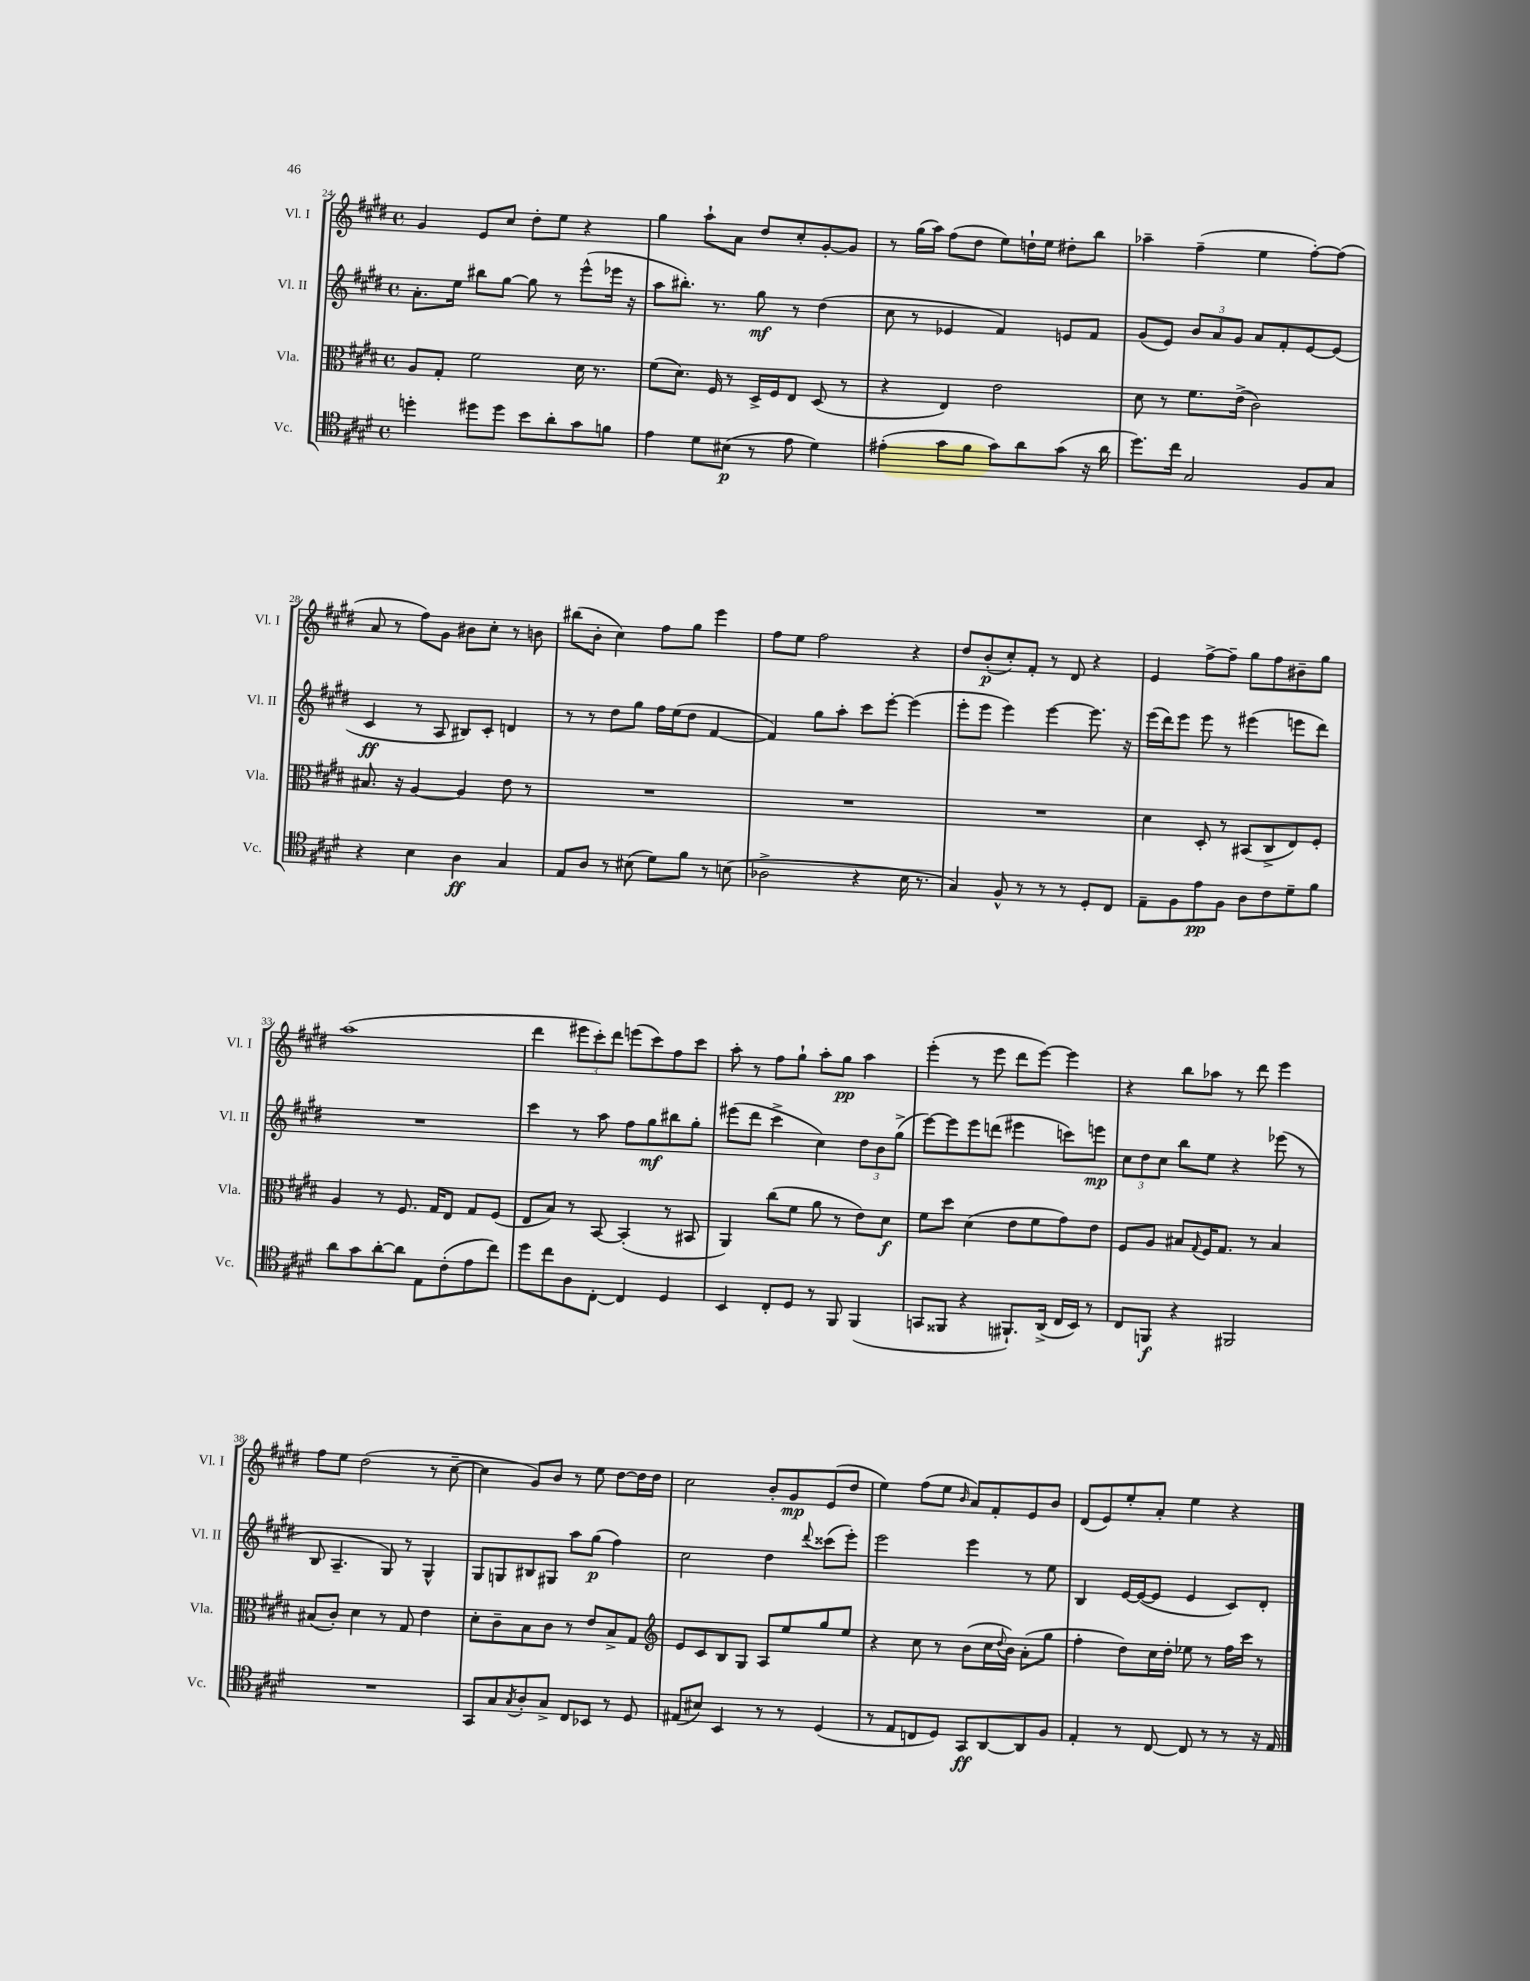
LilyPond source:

<<
\new StaffGroup <<
\new Staff = "s0" \with { instrumentName = "Vl. I" shortInstrumentName = "Vl. I" } {
    \clef treble \key e \major \defaultTimeSignature \time 4/4
    gis'4 e'8 cis''8 dis''8-. e''8 r4 |
    gis''4 a''8-! a'8 dis''8 cis''8-. gis'8~-. gis'8 |
    r8 gis''16( a''16) fis''8( dis''8 e''8) d''16-! e''16 dis''8-. b''8 |
    aes''4-- fis''4--( e''4 fis''8~-.) fis''8( |
    a'8 r8 fis''8) gis'8 bis'8 cis''8-. r8 b'8 |
    bis''8( b'8-. cis''4) fis''8 gis''8 e'''4 |
    fis''8 e''8 fis''2 r4 |
    dis''8 b'8-.\p( cis''8-.) fis'8-. r8 dis'8 r4 |
    e'4 fis''8~-> fis''8-- gis''8 fis''8 bis'8-- gis''8 |
    a''1( |
    dis'''4 \tuplet 3/2 { eis'''8 cis'''8-.) dis'''8 } e'''8( cis'''8) fis''8 cis'''8 |
    a''8-. r8 fis''8 gis''8-! a''8-. gis''8\pp a''4 |
    e'''4-.( r8 e'''8 dis'''8 e'''8~) e'''4 |
    r4 b''8 aes''8 r8 dis'''8 e'''4 |
    fis''8 e''8 dis''2( r8 cis''8~-- |
    cis''4 gis'8) b'8 r8 e''8 dis''8~ dis''16 dis''16 |
    cis''2 b'8-. gis'8\mp e'8( dis''8 |
    e''4) fis''8( e''8 \grace { b'16 } a'8) fis'8-. e'8 b'8 |
    dis'8( e'8) e''8-. a'8-. e''4 r4 \bar "|." |
}
\new Staff = "s1" \with { instrumentName = "Vl. II" shortInstrumentName = "Vl. II" } {
    \clef treble \key e \major \defaultTimeSignature \time 4/4
    a'8.-. e''16 bis''8 gis''8~ gis''8 r8 e'''8-^( ees'''16 r16 |
    a''8 bis''8.-.) r8. gis''8\mf r8 dis''4( |
    cis''8 r8 ees'4 fis'4) e'8 fis'8 |
    gis'8( e'8) \tuplet 3/2 { b'8 a'8 gis'8 } a'8 fis'8-. e'8~ e'8( |
    cis'4\ff r8 a8 bis8) cis'8-. d'4 |
    r8 r8 dis''8 gis''8 fis''16 e''16( dis''8 fis'4~ |
    fis'4) gis''8 a''8-. cis'''8 e'''8~-. e'''4( |
    e'''8-. e'''8 e'''4) e'''4~ e'''8. r16 |
    e'''16( dis'''16) e'''8 e'''8 r8 eis'''4( e'''8 dis'''8) |
    R1 |
    cis'''4 r8 a''8 fis''8 gis''8\mf bis''8 gis''8-. |
    eis'''8( dis'''8 cis'''4-> cis''4) \tuplet 3/2 { dis''8 b'8 gis''8->( } |
    e'''8~) e'''8 e'''8 d'''8( eis'''4 c'''8) e'''8\mp |
    \tuplet 3/2 { cis''8 dis''8 cis''8 } b''8 e''8 r4 ees'''8( r8 |
    b8 a4.-- gis8) r8 gis4-^ |
    gis8 g8 bis8 gis8 a''8 gis''8\p( fis''4) |
    cis''2 dis''4 \appoggiatura { dis'''8 } cisis'''8( e'''8-.) |
    e'''2 e'''4 r8 e''8 |
    b4 e'16~ e'16~( e'8 e'4 cis'8) dis'8-. \bar "|." |
}
\new Staff = "s2" \with { instrumentName = "Vla." shortInstrumentName = "Vla." } {
    \clef alto \key e \major \defaultTimeSignature \time 4/4
    a8 gis8-. fis'2 dis'16 r8. |
    fis'8( dis'8.) fis16 r8 dis16-> fis16 e8 dis8( r8 |
    r4 e4) e'2 |
    dis'8 r8 fis'8. e'16->( cis'2) |
    bis8. r16 a4~ a4 e'8 r8 |
    R1 |
    R1 |
    R1 |
    dis'4 dis8-. r8 bis,8( cis8-> e8) fis8-. |
    a4 r8 fis8. gis16 e8 gis8 fis8( |
    e8 b8) r8 b,8~ b,4-.( r8 bis,8 |
    a,4) cis''8( fis'8 a'8 r8 e'8) dis'8\f |
    fis'8 dis''8 dis'4( e'8 fis'8 gis'8) e'8 |
    fis8 a8 bis8 \appoggiatura { gis8 } fis16 gis8. r8 bis4 |
    bis8( cis'8-.) dis'4 r8 gis8 e'4 |
    dis'8-. cis'8-- b8 cis'8 r8 e'8 b8-> gis8 |
    \clef treble e'8 cis'8 b8 gis8 a8 e''8 gis''8 e''8 |
    r4 cis''8 r8 b'8( cis''16 \appoggiatura { dis''8 } b'16) a'8-.( gis''8 |
    fis''4-. dis''8) cis''16 dis''16-. ees''8 r8 fis''16 cis'''16 r8 \bar "|." |
}
\new Staff = "s3" \with { instrumentName = "Vc." shortInstrumentName = "Vc." } {
    \clef tenor \key e \major \defaultTimeSignature \time 4/4
    d''4-. dis''8 dis''8 b'8 a'8-. gis'8 f'8 |
    e'4 dis'8 bis8\p( r8 e'8 dis'4) |
    eis'4-.( gis'8 fis'8 gis'8) a'8 gis'8( r16 a'16 |
    dis''8.) cis''16 gis2 fis8 gis8 |
    r4 b4 a4\ff gis4 |
    e8 a8 r8 bis8( dis'8) fis'8 r8 b8( |
    aes2-> r4 b16 r8. |
    gis4) fis8-^ r8 r8 r8 dis8-. cis8 |
    e8-- fis8 e'8\pp fis8 a8 cis'8 dis'8-- fis'8 |
    a'8 gis'8 a'8~-. a'8 e8 cis'8-.( e'8 cis''8) |
    dis''8 cis''8 a8 cis8~-. cis4 dis4 |
    b,4 cis8-. dis8 r8 fis,8 fis,4( |
    g,8 fisis,8 r4 fis,8.-!) a,16->( cis16 b,16) r8 |
    cis8 f,8\f r4 fis,2 |
    R1 |
    gis,8 gis8 \acciaccatura { gis8 } a8-. gis8-> cis8 bes,8 r8 dis8 |
    eis8( bis8) b,4 r8 r8 dis4( |
    r8 e8 c8 dis8) gis,8\ff a,8~ a,8 fis8 |
    e4-. r8 cis8~ cis8 r8 r8 r16 e16 \bar "|." |
}
>>
>>
\layout { \context { \Score currentBarNumber = #24 } }
